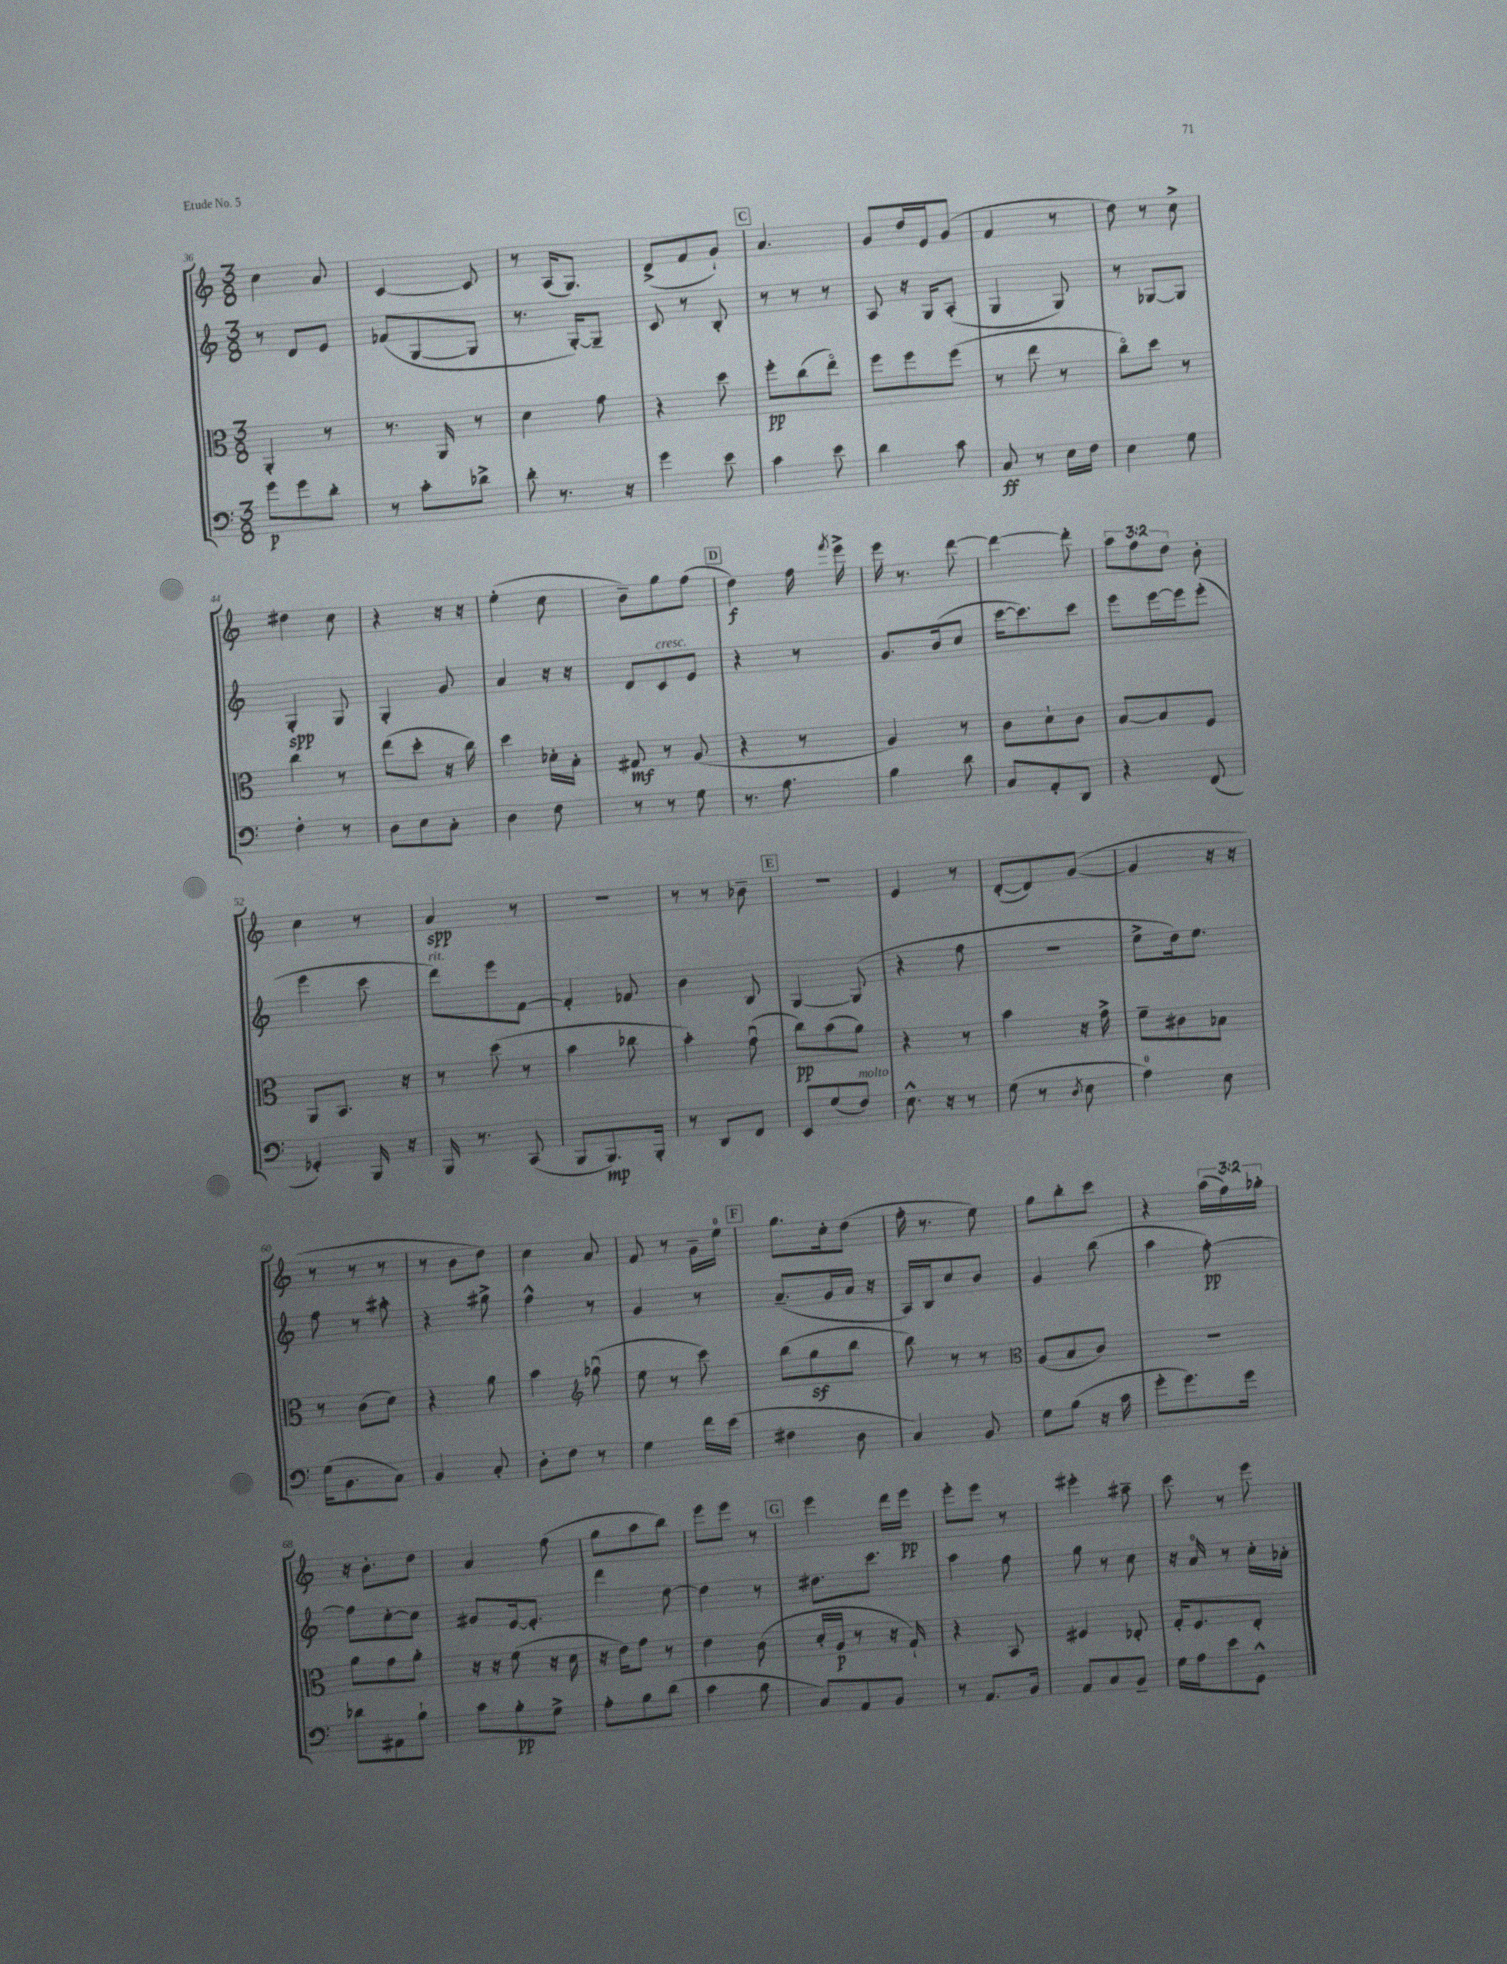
<<
\new StaffGroup <<
\new Staff = "s0" {
    \clef treble \key c \major \numericTimeSignature \time 3/8 \override Staff.TupletNumber.text = #tuplet-number::calc-fraction-text
    \autoBeamOff c''4 a'8 |
    c'4~ c'8 |
    r8 a16[( g8.]) |
    d'8[->( f'8 g'8]-!) |
    \mark \markup { \box "C" } a'4. |
    g'8[ d''16 e'16 g'8]( |
    f'4 r8 |
    d''8) r8 c''8-> |
    dis''4 c''8 |
    r4 r16 r16 |
    e''4-.( c''8 |
    b'8[--) g''8 f''8]( |
    \mark \markup { \box "D" } d''4\f) f''16 \acciaccatura { f'''8 } e'''16-> |
    e'''16 r8. d'''8~ |
    d'''4~ d'''8-. |
    \tuplet 3/2 { a''8[ f''8 d''8] } b'8-. |
    c''4 r8 |
    a'4\spp r8 |
    r4. |
    r8 r8 bes'8-- |
    \mark \markup { \box "E" } R4. |
    e'4 r8 |
    d'8[~-.( d'8) g'8]~( |
    g'4 r16 r16 |
    r8 r8 r8 |
    r8 b'8[ d''8]) |
    c''4 a'8 |
    f'8 r8 g'16[-- e''16]-0 |
    \mark \markup { \box "F" } g''8.[ c''16-. d''8]( |
    f''16-. r8. e''8) |
    g''8[ b''8-. c'''8] |
    r4 \tuplet 3/2 { a''16[( f''16) ges''16]-. } |
    r16 b'8.[-. d''8] |
    a'4 f''8( |
    g''8[ a''8 b''8]) |
    e'''8[ e'''8] r8 |
    \mark \markup { \box "G" } e'''4 d'''16[ e'''16]\pp |
    e'''8[-. e'''8] r8 |
    eis'''4-. ais''8-- |
    c'''8 r8 e'''8 \bar "|." |
}
\new Staff = "s1" {
    \clef treble \key c \major \numericTimeSignature \time 3/8
    \autoBeamOff r8 d'8[ e'8] |
    fes'8[( g8~ g8] |
    r8. g16[~-.) g8]-- |
    c'8 r8 b8-. |
    \mark \markup { \box "C" } r8 r8 r8 |
    a8 r16 g16[ a8]-.( |
    g4 g8) |
    r8 ges8[~ ges8] |
    g4-.\spp g8 |
    g4-. g'8 |
    a'4 r16 r16 |
    d'8[ c'8^\markup { \italic "cresc." } e'8] |
    \mark \markup { \box "D" } r4 r8 |
    g'8.[ b'16( c''8] |
    c'''16[~ c'''8.) c'''8] |
    e'''8[ e'''16~ e'''16 e'''8]-.( |
    e'''4 c'''8 |
    d'''8[^\markup { \italic "rit." }) e'''8 f'8]~ |
    f'4-. fes'8 |
    b'4 b8 |
    \mark \markup { \box "E" } g4~ g8( |
    r4 f''8 |
    R4. |
    e''8[-> d''16) e''8.] |
    f''8 r8 ais''8-. |
    r4 gis''8-> |
    f''4-^ r8 |
    g'4 r8 |
    \mark \markup { \box "F" } a'8.[--( g'16 a'16] r16 |
    a16[) b16 c''8 b'8] |
    g'4 b''8( |
    a''4 f''8~-.\pp) |
    f''8[ c''8~-. c''8] |
    gis'8[ e'16~ e'8.]-. |
    d'''4 d''8~ |
    d''4 r8 |
    \mark \markup { \box "G" } dis''8.[ c'''8.] |
    a''4 f''8 |
    g''8 r8 c''8 |
    r16 a'16-0 r8 c''16[-. aes'16]-. \bar "|." |
}
\new Staff = "s2" {
    \clef alto \key c \major \numericTimeSignature \time 3/8
    \autoBeamOff a,4-. r8 |
    r8. a,16 r8 |
    d'4 g'8 |
    r4 d''8 |
    \mark \markup { \box "C" } f''8[-.\pp c''8( e''8]\flageolet) |
    f''8[ f''8 f''8]( |
    r8 e''8 r8 |
    c''8[\flageolet) d''8] r8 |
    c''4 r8 |
    e''8[( d''8]-. r16 c''16) |
    d''4 des'16[-. b16]-. |
    gis8\mf r8 a8( |
    \mark \markup { \box "D" } r4 r8 |
    a4) r8 |
    c'8[ d'8-! c'8] |
    b8[~ b8 f8] |
    a,8[ b,8.] r16 |
    r8 d''8( r8 |
    b'4 ces''8 |
    b'4-.) g'8\downbow( |
    \mark \markup { \box "E" } c''8[\pp) b'8( a'8]) |
    r4 r8 |
    b'4 r16 g'16-> |
    f'8[-- cis'8 bes8] |
    r8 c'8[( d'8]) |
    r4 a'8 |
    b'4 \clef treble ges''8\downbow( |
    e''8 r8 c'''8) |
    \mark \markup { \box "F" } b''8[( g''8\sf b''8] |
    b''8) r8 r8 |
    \clef alto a8[( b8 c'8]) |
    R4. |
    a'8[ g'8 a'8]-. |
    r16 r16 f'8( r16 d'16 |
    r16 e'16[) g'8] r8 |
    e'4 c'8( |
    \mark \markup { \box "G" } d'16[-. a16]\p r8 r16 g16-!) |
    r4 b,8 |
    fis4 ees8-. |
    g16[-. f8. e8]-. \bar "|." |
}
\new Staff = "s3" {
    \clef bass \key c \major \numericTimeSignature \time 3/8
    \autoBeamOff g'8[\p g'8 d'8]-. |
    r8 c'8[-. des'8]-> |
    d'8-. r8. r16 |
    g'4 e'8 |
    \mark \markup { \box "C" } c'4 e'8 |
    d'4 c'8 |
    c8\ff r8 e16[ f16] |
    e4 g8 |
    f4-. r8 |
    d8[ e8 c8]-. |
    d4 f8 |
    r8 r8 g8 |
    \mark \markup { \box "D" } r8. a8. |
    b4 d'8 |
    c8[ a,8-. d,8] |
    r4 f,8( |
    ges,4-.) b,,16 r16 |
    b,,16 r8. c,8( |
    b,,8[ b,,8.\mp) b,,16]-. |
    r8 d,8[ f,8] |
    \mark \markup { \box "E" } e,8[ g8( f8]^\markup { \italic "molto" }) |
    e8.-^ r16 r8 |
    g8( r8 \acciaccatura { d8 } e8 |
    a4-0) e8 |
    g16[( b,8. c8]) |
    b,4 c8-. |
    d8[-. f8] r8 |
    g4 f'16[ e'16]( |
    \mark \markup { \box "F" } fis4 d8 |
    c4) b,8 |
    g8[ b8]( r16 c'16 |
    g'8[-. g'8.) g'16] |
    des'8[ ais,8 b8]-! |
    c'8[ b8-.\pp g8]-> |
    a8[-. b8 d'8]( |
    c'4 b8 |
    \mark \markup { \box "G" } c8[) a,8 b,8] |
    r8 a,8.[ b,16] |
    a,8[ c8 b,8]-- |
    g16[ a16 e'8 g,8]-^ \bar "|." |
}
>>
>>
\layout { \context { \Score currentBarNumber = #36 } }
